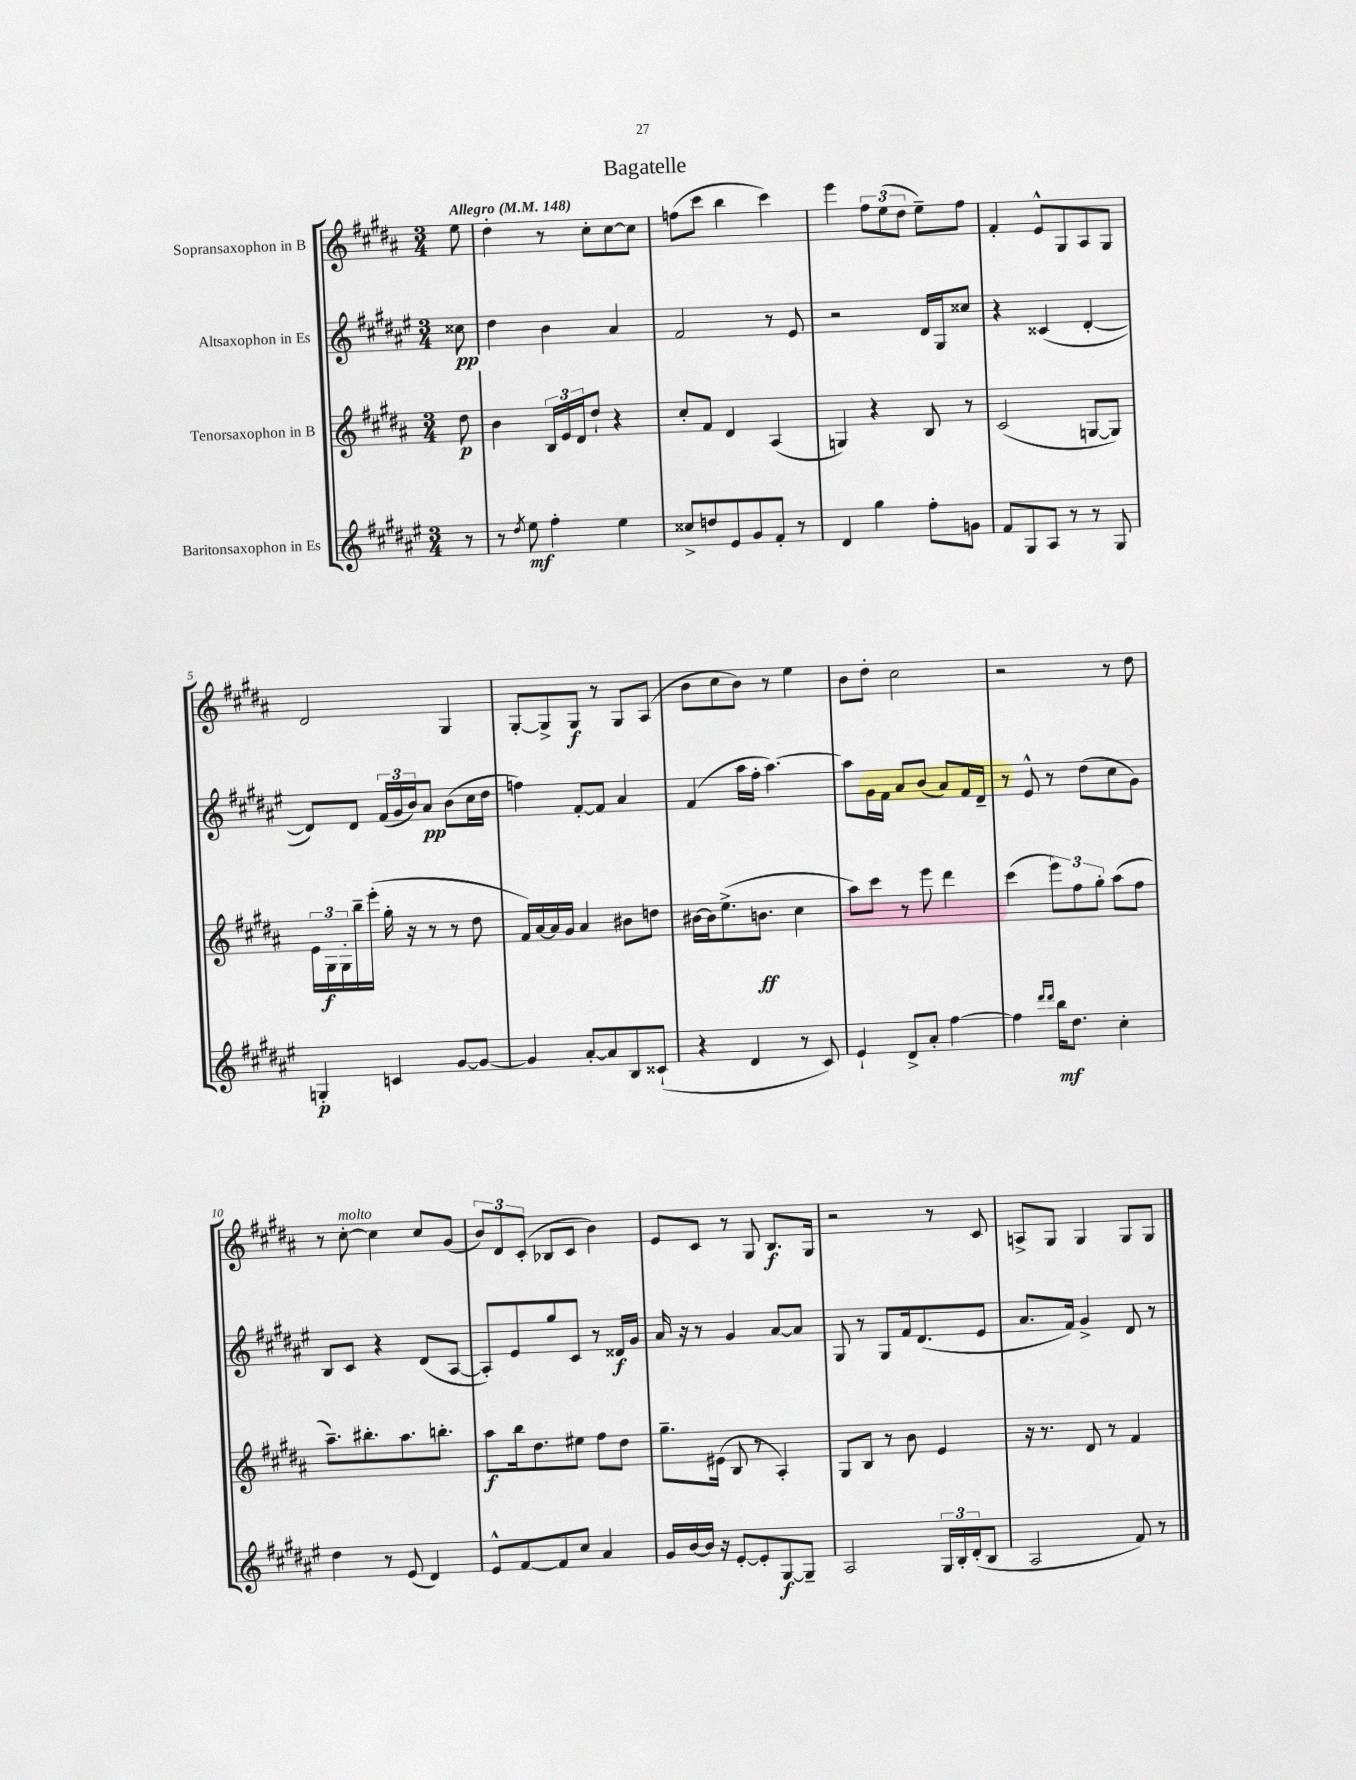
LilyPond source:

\header { title = "Bagatelle" }
<<
\new StaffGroup <<
\new Staff = "s0" \with { instrumentName = "Sopransaxophon in B" } {
    \clef treble \key b \major \numericTimeSignature \time 3/4 \partial 8 \tempo "Allegro" 4 = 148
    e''8 |
    dis''4-. r8 cis''8-. cis''8~ cis''8 |
    f''8( cis'''8 b''4 cis'''4) |
    e'''4 \tuplet 3/2 { fis''8 e''8( dis''8 } e''8--) fis''8 |
    fis'4-. e'8-^ gis8 ais8 gis8 |
    dis'2 gis4 |
    gis8~-. gis8-> gis8\f r8 gis8 ais8( |
    b'8 cis''8 b'8) r8 e''4 |
    b'8 dis''8-. cis''2 |
    r2 r8 dis''8 |
    r8 cis''8~-.^\markup { \italic "molto" } cis''4 cis''8 gis'8( |
    \tuplet 3/2 { b'8) dis'8 cis'8-.( } bes8 cis'8 b'4) |
    e'8 cis'8 r8 gis8 b8.\f gis16 |
    r2 r8 cis'8 |
    a8-> gis8 gis4 gis8 gis8 \bar "|." |
}
\new Staff = "s1" \with { instrumentName = "Altsaxophon in Es" } {
    \clef treble \key fis \major \numericTimeSignature \time 3/4 \partial 8
    cisis''8\pp |
    dis''4 b'4 ais'4 |
    fis'2 r8 eis'8 |
    r2 dis'16 gis16 cisis''8 |
    r4 cisis'4( dis'4~-. |
    dis'8) dis'8 \tuplet 3/2 { fis'16( gis'16 b'16) } ais'8\pp b'8( cis''16 dis''16 |
    f''4) fis'8~-. fis'8 ais'4 |
    fis'4( ais''16 fis''16-. ais''4.~) |
    ais''8 gis'16 fis'16 ais'8 b'8( ais'8) fis'16 dis'16-- |
    r8 eis'8-^ r8 dis''8( cis''8 gis'8) |
    b8 cis'8 r4 dis'8( ais8~ |
    ais8-.) eis'8 gis''8 cis'8 r8 disis'16\f gis'16 |
    ais'16 r16 r8 gis'4 ais'8~ ais'8 |
    gis8 r8 gis8 fis'16 dis'8.( eis'8 |
    ais'8. fis'16) gis'4-> dis'8 r8 \bar "|." |
}
\new Staff = "s2" \with { instrumentName = "Tenorsaxophon in B" } {
    \clef treble \key b \major \numericTimeSignature \time 3/4 \partial 8
    dis''8\p |
    b'4 \tuplet 3/2 { b16 e'16 dis'16 } dis''8-! r4 |
    cis''8-. fis'8 dis'4 ais4( |
    g4) r4 b8 r8 |
    cis'2( g8~ g8) |
    \tuplet 3/2 { e'16 gis16\f gis16-. } b''16-- e'''16-.( gis''16-. r16 r8 r8 dis''8 |
    fis'16) ais'16~ ais'16 gis'16 ais'4 bis'8 d''8 |
    bis'16~ bis'16 e''8.->( b'8.\ff cis''4 |
    ais''8) cis'''8 r8 e'''8 dis'''4 |
    cis'''4( \tuplet 3/2 { e'''8) fis''8 gis''8-. } ais''8( fis''8 |
    ais''8.--) bis''8.-. ais''8. b''8.-. |
    ais''8\f b''16 dis''8. eis''8 fis''8 dis''8 |
    gis''8.-- eis'16( b8 r8 ais4-.) |
    gis8 b8 r8 b'8 e'4 |
    r16 r8. dis'8 r8 fis'4 \bar "|." |
}
\new Staff = "s3" \with { instrumentName = "Baritonsaxophon in Es" } {
    \clef treble \key fis \major \numericTimeSignature \time 3/4 \partial 8
    r8 |
    r8 \acciaccatura { dis''8 } eis''8\mf fis''4-. eis''4 |
    cisis''8-> d''8 eis'8 gis'8 fis'8-. r8 |
    dis'4 gis''4 fis''8-. g'8 |
    fis'8 gis8 ais8 r8 r8 gis8 |
    g4-.\p c'4 gis'8~ gis'8~ |
    gis'4 ais'8~-. ais'8 b8 cisis'8-!( |
    r4 dis'4 r8 cis'8) |
    eis'4-! dis'8-> ais'8-. fis''4~ |
    fis''4 \grace { dis'''16 dis'''16 } b''16\mf dis''8. cis''4-. |
    dis''4 r8 eis'8( dis'4) |
    eis'8-^ fis'8~ fis'8 cis''8 ais'4 |
    gis'16 b'16~ b'16 r16 eis'8~-. eis'8-. gis8~\f gis8-- |
    ais2 \tuplet 3/2 { gis16 b16-. dis'16-.( } b8 |
    ais2 fis'8) r8 \bar "|." |
}
>>
>>
